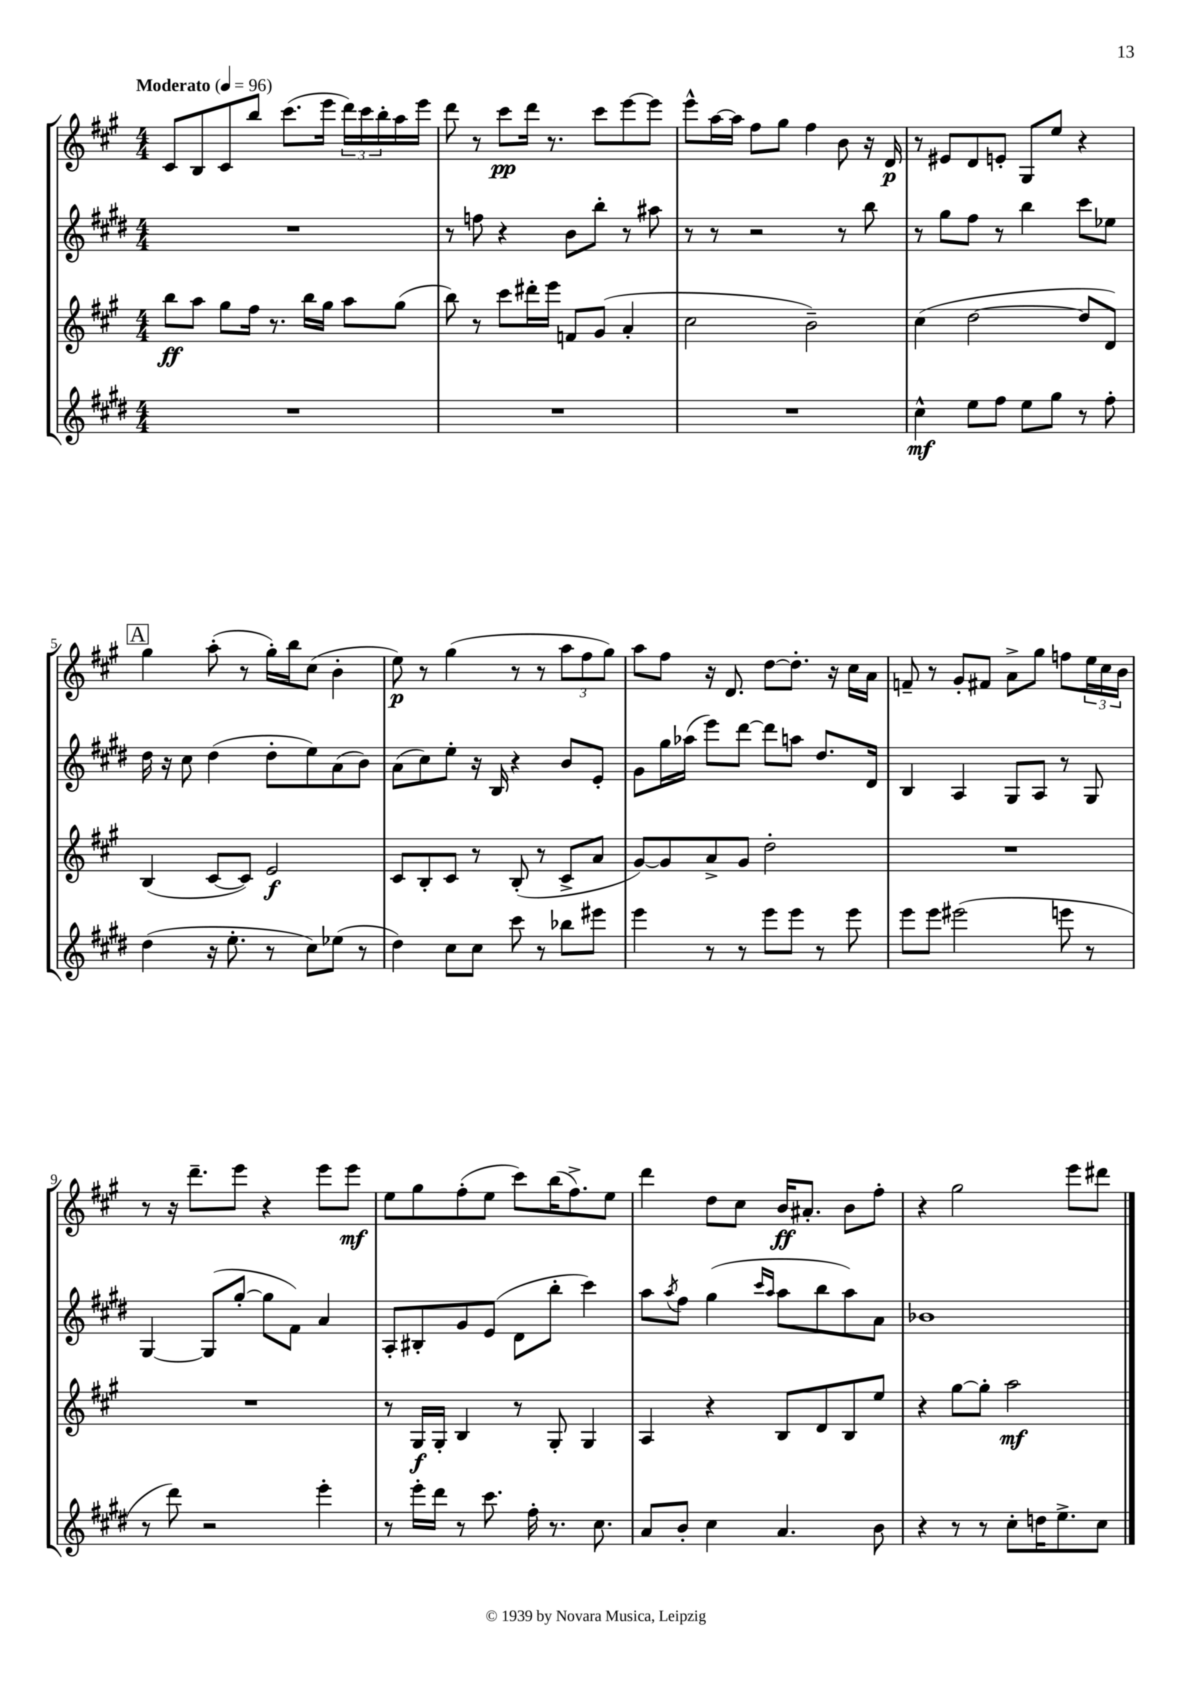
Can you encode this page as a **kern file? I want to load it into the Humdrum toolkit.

**kern	**dynam	**kern	**dynam	**kern	**kern	**dynam
*part4	*part4	*part3	*part3	*part2	*part1	*part1
*staff4	*staff4	*staff3	*staff3	*staff2	*staff1	*staff1
*clefG2	*	*clefG2	*	*clefG2	*clefG2	*
*k[f#c#g#d#]	*	*k[f#c#g#]	*	*k[f#c#g#d#]	*k[f#c#g#]	*
*M4/4	*	*M4/4	*	*M4/4	*M4/4	*
*MM96	*	*MM96	*	*MM96	*MM96	*
=1	=1	=1	=1	=1	=1	=1
!	!	!	!	!	!LO:TX:a:B:t=Moderato	!
1r	.	8bb\L	ff	1r	8c#/L	.
.	.	8aa\J	.	.	8B/	.
.	.	8gg#\L	.	.	8c#/	.
.	.	16ff#\Jk	.	.	8bb/J	.
.	.	8.r	.	.	.	.
.	.	.	.	.	(8.ccc#\L	.
.	.	16bb\LL	.	.	.	.
.	.	16gg#\JJ	.	.	16eee\Jk	.
.	.	8aa\L	.	.	24ddd\LL)	.
.	.	.	.	.	24ccc#\	.
.	.	.	.	.	24bb'\	.
.	.	(8gg#\J	.	.	16aa\	.
.	.	.	.	.	16eee\JJ	.
=2	=2	=2	=2	=2	=2	=2
1r	.	8bb\)	.	8r	8ddd\	.
.	.	8r	.	8ffn\	8r	.
.	.	8ccc#\L	.	4r	8ccc#\L	pp
.	.	16ddd#X'\L	.	.	16ddd\Jk	.
.	.	16eee\JJ	.	.	8.r	.
.	.	8fn/L	.	8b\L	.	.
.	.	(8g#/J	.	8bb'\J	8ccc#\L	.
.	.	4a'/	.	8r	[8eee\	.
.	.	.	.	8aa#X\	8eee\J]	.
=3	=3	=3	=3	=3	=3	=3
1r	.	2cc#\	.	8r	8eee^^\L	.
.	.	.	.	8r	[16aa\L	.
.	.	.	.	.	16aa\JJ]	.
.	.	.	.	2r	8ff#\L	.
.	.	.	.	.	8gg#\J	.
.	.	2b~\)	.	.	4ff#\	.
.	.	.	.	8r	8b\	.
.	.	.	.	8bb\	16r	.
.	.	.	.	.	16d/	p
=4	=4	=4	=4	=4	=4	=4
4cc#^^\	mf	(4cc#\	.	8r	8r	.
.	.	.	.	8gg#\L	8e#X/L	.
8ee\L	.	[2dd\	.	8ff#\J	8d/	.
8ff#\J	.	.	.	8r	8en'/J	.
8ee\L	.	.	.	4bb\	8G#/L	.
8gg#\J	.	.	.	.	8ee/J	.
8r	.	8dd/L]	.	8ccc#\L	4r	.
8ff#'\	.	8d/J)	.	8ee-X\J	.	.
!!LO:LB:g=z
!!LO:REH:place=s1:t=A
=5	=5	=5	=5	=5	=5	=5
(4dd#\	.	(4B/	.	16dd#\	4gg#\	.
.	.	.	.	16r	.	.
.	.	.	.	8cc#\	.	.
16r	.	[8c#/L	.	(4dd#\	(8aa'\	.
8.ee'\	.	.	.	.	.	.
.	.	8c#/J])	.	.	8r	.
8r	.	2e/	f	8dd#'\L	16gg#'\LL)	.
.	.	.	.	.	16bb\J	.
8cc#\L)	.	.	.	8ee\)	(8cc#\J	.
(8ee-X\J	.	.	.	(8a\	4b'\	.
8r	.	.	.	8b\J)	.	.
=6	=6	=6	=6	=6	=6	=6
4dd#\)	.	8c#/L	.	(8a\L	8ee\)	p
.	.	8B'/	.	8cc#\)	8r	.
8cc#\L	.	8c#/J	.	8ee'\J	(4gg#\	.
8cc#\J	.	8r	.	16r	.	.
.	.	.	.	16B/	.	.
8ccc#\	.	(8B'/	.	4r	8r	.
8r	.	8r	.	.	8r	.
8bb-X\L	.	8c#^/L	.	8b/L	12aa\L	.
.	.	.	.	.	12ff#\	.
8eee#X\J	.	8a/J	.	8e'/J	.	.
.	.	.	.	.	12gg#\J)	.
=7	=7	=7	=7	=7	=7	=7
4eee\	.	[8g#/L)	.	8g#\L	8aa\L	.
.	.	8g#/]	.	16gg#\L	8ff#\J	.
.	.	.	.	(16aa-X\JJ	.	.
8r	.	8a^/	.	8eee\L)	16r	.
.	.	.	.	.	8.d/	.
8r	.	8g#/J	.	[8ddd#\J	.	.
8eee\L	.	2dd'\	.	8ddd#\L]	[8dd\L	.
8eee\J	.	.	.	8aan\J	8.dd'\J]	.
8r	.	.	.	8.dd#/L	.	.
.	.	.	.	.	16r	.
8eee\	.	.	.	.	16cc#\LL	.
.	.	.	.	16d#/Jk	16a\JJ	.
=8	=8	=8	=8	=8	=8	=8
8eee\L	.	1r	.	4B/	8fn~/	.
8eee\J	.	.	.	.	8r	.
(2eee#X\	.	.	.	4A/	8g#'/L	.
.	.	.	.	.	8f#X/J	.
.	.	.	.	8G#/L	8a^\L	.
.	.	.	.	8A/J	8gg#\J	.
8eeen\	.	.	.	8r	8ffn\L	.
8r	.	.	.	8G#/	24ee\L	.
.	.	.	.	.	24cc#\	.
.	.	.	.	.	24b\JJ	.
!!LO:LB:g=z
=9	=9	=9	=9	=9	=9	=9
8r	.	1r	.	[4G#/	8r	.
8ddd#\)	.	.	.	.	16r	.
.	.	.	.	.	8.ddd~\L	.
2r	.	.	.	(8G#/L]	.	.
.	.	.	.	[8gg#'/J	8eee\J	.
.	.	.	.	8gg#\L]	4r	.
.	.	.	.	8f#\J)	.	.
4eee'\	.	.	.	4a/	8eee\L	.
.	.	.	.	.	8eee\J	mf
=10	=10	=10	=10	=10	=10	=10
8r	.	8r	.	8A'/L	8ee\L	.
16eee'\LL	.	16G#/LL	f	8B#X'/	8gg#\	.
16ddd#\JJ	.	16G#'/JJ	.	.	.	.
8r	.	4B/	.	8g#/	(8ff#'\	.
8.ccc#\	.	.	.	(8e/J	8ee\J	.
.	.	8r	.	8d#\L	8ccc#\L)	.
16ff#'\	.	.	.	.	.	.
8.r	.	8G#'/	.	8bb'\J	(16bb\K	.
.	.	.	.	.	8.ff#^\)	.
.	.	4G#/	.	4ccc#\)	.	.
8.cc#\	.	.	.	.	.	.
.	.	.	.	.	8ee\J	.
=11	=11	=11	=11	=11	=11	=11
8a/L	.	4A/	.	8aa\L	4ddd\	.
.	.	.	.	8qaa/	.	.
8b'/J	.	.	.	8ff#\J	.	.
4cc#\	.	4r	.	(4gg#\	8dd\L	.
.	.	.	.	.	8cc#\J	.
.	.	.	.	16qqccc#/LL	.	.
.	.	.	.	16qqaa/JJ	.	.
4.a/	.	8B/L	.	8aa\L	16b/KL	ff
.	.	.	.	.	8.a#X'/J	.
.	.	8d/	.	8bb\	.	.
.	.	8B/	.	8aa\)	8b\L	.
8b\	.	8ee/J	.	8a\J	8ff#'\J	.
=12	=12	=12	=12	=12	=12	=12
4r	.	4r	.	1b-X	4r	.
8r	.	[8gg#\L	.	.	2gg#\	.
8r	.	8gg#'\J]	.	.	.	.
8cc#'\L	.	2aa\	mf	.	.	.
16ddn\K	.	.	.	.	.	.
8.ee^\	.	.	.	.	.	.
.	.	.	.	.	8eee\L	.
8cc#\J	.	.	.	.	8ddd#X\J	.
==	==	==	==	==	==	==
*-	*-	*-	*-	*-	*-	*-
